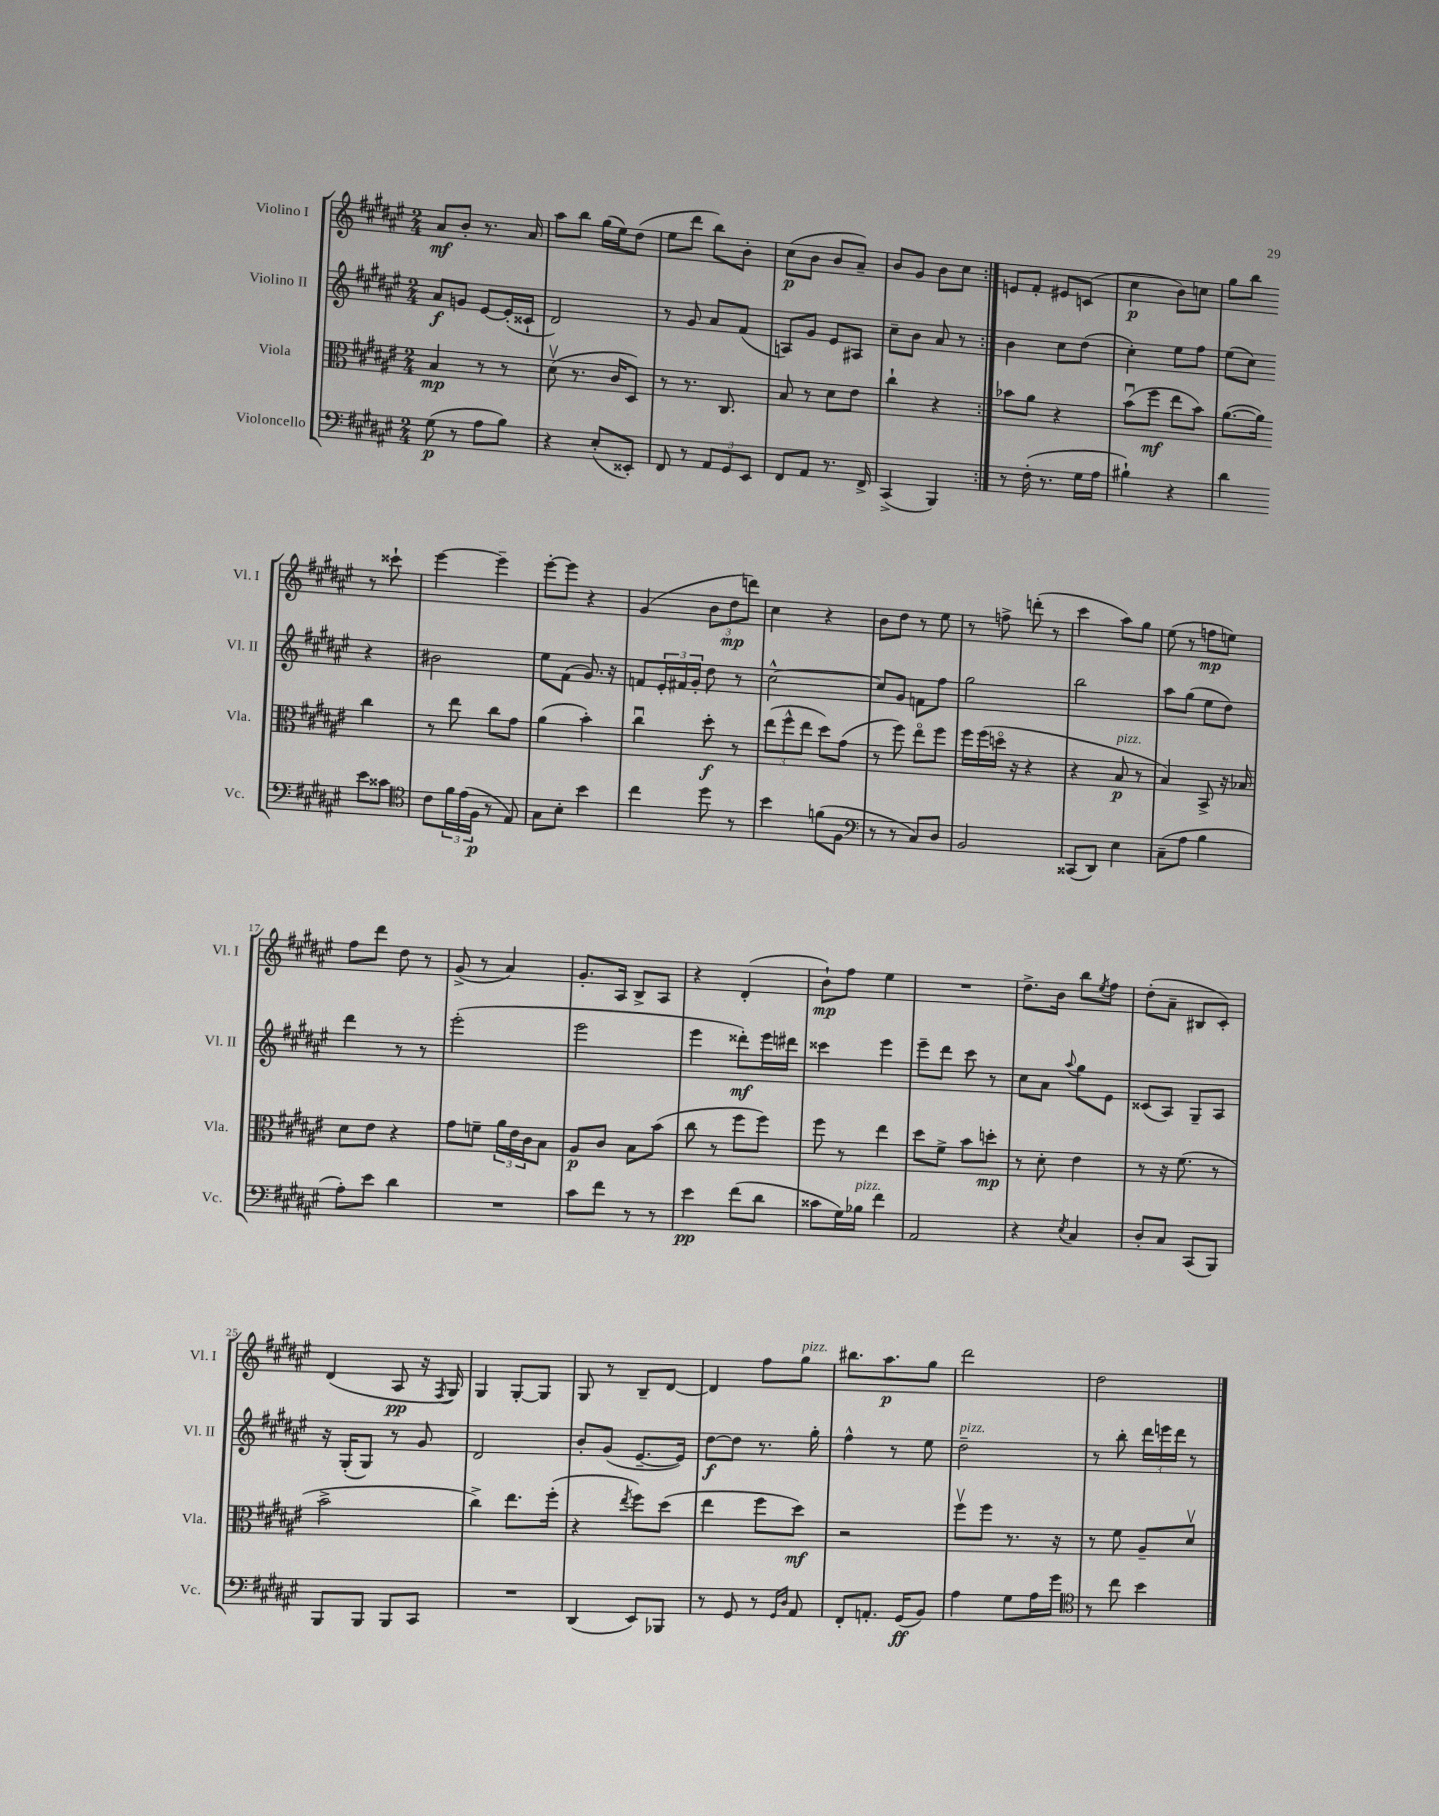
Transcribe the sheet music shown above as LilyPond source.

<<
\new StaffGroup <<
\new Staff = "s0" \with { instrumentName = "Violino I" shortInstrumentName = "Vl. I" } {
    \clef treble \key fis \major \numericTimeSignature \time 2/4
    \repeat volta 2 { ais'8\mf b'8-. r8. ais'16 |
    ais''8 b''8 gis''16( eis''16) dis''8( |
    eis''8 dis'''8 b''8) b'8-. |
    cis''8\p( b'8 b'8 ais'8--) |
    b'8 gis'8 b'8 cis''8 | }
    e'8 fis'8-. eis'8 c'8( |
    cis''4\p b'8) c''8 |
    gis''8 b''8 r8 cisis'''8-! |
    eis'''4~ eis'''4-- |
    eis'''8~-. eis'''8 r4 |
    gis'4( \tuplet 3/2 { b'8 dis''8\mp d'''8) } |
    cis''4 r4 |
    b'8 dis''8 r8 eis''8 |
    r8 f''8-> d'''8-.( r8 |
    cis'''4 ais''8) gis''8 |
    eis''8( r8 f''8\mp e''8) |
    fis''8 dis'''8 dis''8 r8 |
    gis'8->( r8 ais'4) |
    gis'8.-. ais16 b8-> ais8 |
    r4 dis'4-.( |
    b'8-!\mp) fis''8 eis''4 |
    R2 |
    dis''8.-> b'16 b''8 \acciaccatura { eis''8 } fis''8 |
    dis''8-.( ais'8-- bis8 cis'8-.) |
    dis'4( ais8\pp r16 \acciaccatura { fis8 } gis16) |
    gis4 gis8~-. gis8 |
    gis8 r8 b8-- dis'8~ |
    dis'4 fis''8 gis''8^\markup { \italic "pizz." } |
    bis''8. ais''8.\p gis''8 |
    dis'''2 |
    dis''2 \bar "|." |
}
\new Staff = "s1" \with { instrumentName = "Violino II" shortInstrumentName = "Vl. II" } {
    \clef treble \key fis \major \numericTimeSignature \time 2/4
    \repeat volta 2 { ais'8\f g'8 eis'8~ eis'16-.( cisis'16-! |
    dis'2) |
    r8 gis'8 ais'8 fis'8( |
    a8) gis'8 eis'8 ais8 |
    cis''8-- b'8 ais'8 r8 | }
    b'4 cis''8 dis''8( |
    cis''4-.) eis''8 fis''8 |
    eis''8( cis''8) r4 |
    bis'2 |
    eis''8 fis'8( gis'8.) r16 |
    f'8 \tuplet 3/2 { eis'16-. fis'16 gis'16-. } dis''8 r8 |
    cis''2~-^ |
    cis''8 gis'8 f'8 fis''8 |
    gis''2 |
    b''2 |
    ais''8 gis''8( eis''8 dis''8) |
    dis'''4 r8 r8 |
    eis'''2-.( |
    eis'''2 |
    eis'''4 disis'''8-.\mf) eis'''16 dis'''16 |
    cisis'''4 eis'''4 |
    eis'''8-- dis'''8 cis'''8 r8 |
    cis''8 ais'8 \appoggiatura { ais''8 } gis''8 eis'8 |
    cisis'8( ais8) gis8-- ais8 |
    r16 gis16-.( gis8) r8 gis'8 |
    dis'2 |
    b'8-. gis'8( eis'8.~-- eis'16) |
    dis''8~\f dis''8 r8. gis''16-. |
    fis''4-^ r8 eis''8 |
    dis''2--^\markup { \italic "pizz." } |
    r8 b''8-. \tuplet 3/2 { dis'''16 e'''16 dis'''16 } r8 \bar "|." |
}
\new Staff = "s2" \with { instrumentName = "Viola" shortInstrumentName = "Vla." } {
    \clef alto \key fis \major \numericTimeSignature \time 2/4
    \repeat volta 2 { b4\mp r8 r8 |
    dis'8\upbow( r8. cis'16 dis8) |
    r8 r8. cis8. |
    b8 r8 dis'8 eis'8 |
    cis''4-! r4 | }
    bes'8 ais'8 r4 |
    b'8\downbow( fis''8\mf eis''8 b'8) |
    ais'8.~( ais'16) cis''4 |
    r8 eis''8 cis''8 gis'8 |
    ais'4( b'4-.) |
    cis''4\downbow dis''8-.\f r8 |
    \tuplet 3/2 { eis''8( fis''8-^ eis''8 } dis''8) gis'8( |
    r8 fis''8) eis''8\flageolet fis''8 |
    fis''16 fis''16( d''16\flageolet r16 r4 |
    r4 b8\p^\markup { \italic "pizz." } r8 |
    b4) b,8-> r16 bes16 |
    dis'8 eis'8 r4 |
    gis'8 f'8-- \tuplet 3/2 { ais'16 eis'16 cis'16 } b8 |
    ais8\p cis'8 b8 b'8( |
    cis''8 r8 fis''8 fis''8) |
    fis''8 r8 eis''4 |
    dis''8 fis'8-> b'8 d''8-.\mp |
    r8 dis'8-. eis'4 |
    r8 r16 fis'8.( r8 |
    b'2-> |
    cis''4->) eis''8. fis''16-.( |
    r4 \acciaccatura { eis''8 } fis''8) dis''8( |
    eis''4 fis''8 dis''8\mf) |
    r2 |
    fis''8\upbow fis''8 r8. r16 |
    r8 fis'8 ais8-- dis'8\upbow \bar "|." |
}
\new Staff = "s3" \with { instrumentName = "Violoncello" shortInstrumentName = "Vc." } {
    \clef bass \key fis \major \numericTimeSignature \time 2/4
    \repeat volta 2 { gis8\p( r8 ais8 b8) |
    r4 eis8-.( eisis,8-.) |
    fis,8 r8 \tuplet 3/2 { ais,8 gis,8 eis,8 } |
    fis,8 ais,8 r8. fis,16-> |
    cis,4->( b,,4) | }
    r8 fis16-.( r8. gis16 ais16 |
    bis4-!) r4 |
    dis'4 eis'8 cisis'8 |
    \clef tenor cis'8 \tuplet 3/2 { fis'16 eis'16( fis16\p } r8 eis8) |
    gis8 b8-. b'4 |
    cis''4 dis''8 r8 |
    b'4 f'8( fis8 |
    \clef bass r8 r8 cis8) dis8 |
    b,2 |
    cisis,8( dis,8) eis4 |
    cis8--( ais8 b4 |
    ais8-.) eis'8 dis'4 |
    R2 |
    cis'8 fis'8 r8 r8 |
    eis'4\pp fis'8( dis'8 |
    cisis'8 gis16) bes16^\markup { \italic "pizz." } fis'4 |
    ais,2 |
    r4 \acciaccatura { eis8 } cis4 |
    dis8-. cis8 cis,8( b,,8) |
    b,,8 b,,8 b,,8 cis,8 |
    R2 |
    dis,4( eis,8) bes,,8 |
    r8 gis,8 r8 \grace { gis,16 dis16 } ais,8 |
    fis,8-. a,8.-. gis,16\ff( b,8) |
    ais4 gis8 ais16 gis'16 |
    \clef tenor r8 cis''8 b'4 \bar "|." |
}
>>
>>
